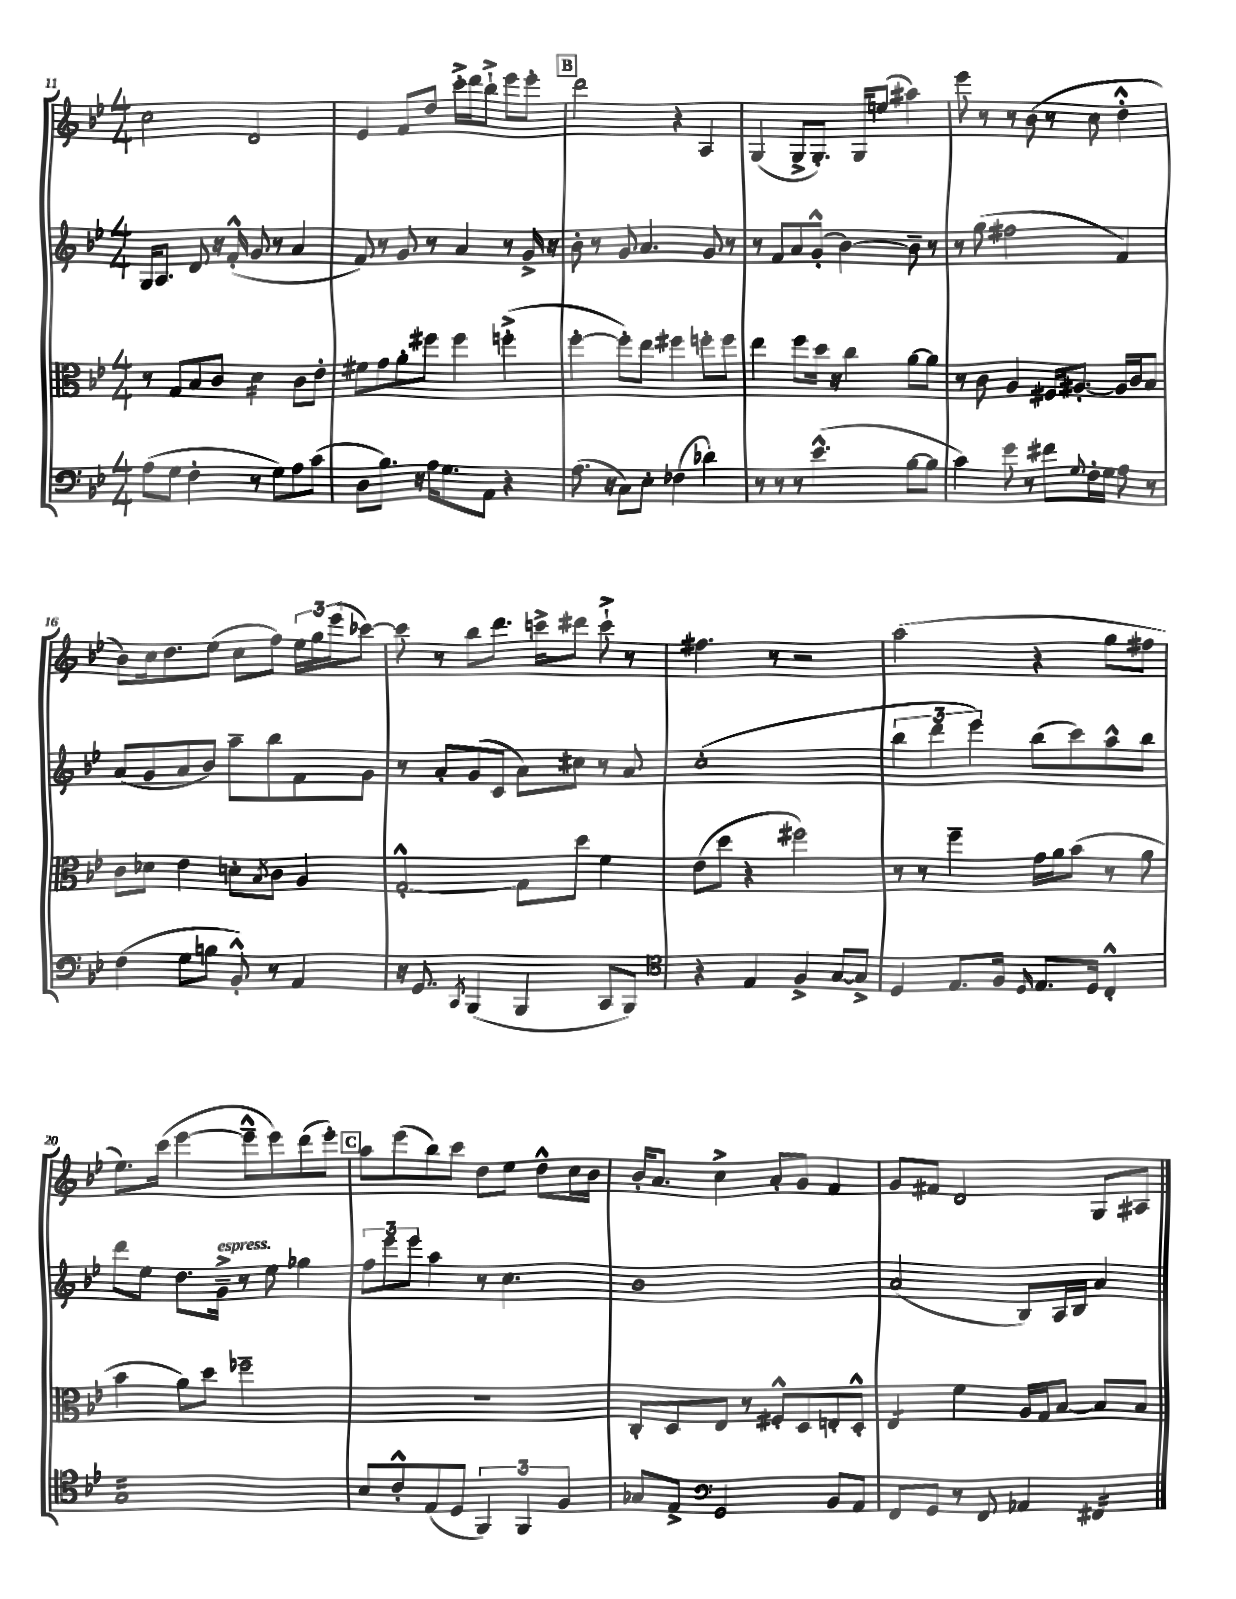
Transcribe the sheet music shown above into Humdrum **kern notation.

**kern	**kern	**kern	**kern
*staff4	*staff3	*staff2	*staff1
*clefF4	*clefC3	*clefG2	*clefG2
*k[b-e-]	*k[b-e-]	*k[b-e-]	*k[b-e-]
*M4/4	*M4/4	*M4/4	*M4/4
(8A	8r	16G	2cc
.	.	8.A	.
8G	8G	.	.
4F'	8B-	8d	.
.	8c	16r	.
.	.	(16f'^^	.
8r	4d	8g	2d
8G)	.	8r	.
8A	8c	4a	.
(8c	8e-'	.	.
=	=	=	=
8D	8f#	8f)	4e-
8.B-)	8g	8r	.
.	8a'	8g	8f
16r	.	.	.
16A	8ff#	8r	8dd
8.G	.	.	.
.	4ff#	4a	16ccc'^
.	.	.	16ddd
8AA	.	.	8bb-`^
4r	(4ff'^	8r	8eee-
.	.	16g^	8eee-'
.	.	16r	.
=	=	=	=
(8.A	[4ff'	8b-'	2ddd
.	.	8r	.
16r	.	.	.
8C)	8ff'])	8g	.
8E-'	8ee-	4.a	.
(4F-	4ff#	.	4r
4d-)	8ff'	8g	4A
.	8ff	8r	.
=	=	=	=
8r	4ee-	8r	(4G
8r	.	8f	.
8r	8ff	8a	8G^
(4.e-^^	16dd	(8g'^^	8.G')
.	16r	.	.
.	4cc	[4b-)	.
.	.	.	16G
.	.	.	(8ee
[8B-	[8a	8b-~]	4aa#)
8B-]	8a]	8r	.
=	=	=	=
4c)	8r	8r	8eee-
.	8c	(8gg	8r
8g	4A	2ff#	8r
8r	.	.	(8b-
8f#	16F#	.	8r
.	[8.A#'	.	.
8qqG	.	.	.
16F'	.	.	8cc
16G	.	.	.
8A	16A#]	4f)	4dd'^^
.	16c	.	.
8r	8B-	.	.
=	=	=	=
(4F	8c	(8a	8b-)
.	8d-	8g	16cc
.	.	.	8.dd
8G	4e-	8a	.
8B	.	8b-)	(8ee-
8BB-'^^)	8d'	8aa~	8cc
.	8qB-	.	.
8r	8c	8bb-	8ff)
4AA	4A	8f	24ee-
.	.	.	24gg
.	.	.	(24eee-
.	.	8g	[8ccc-)
=	=	=	=
16r	[2G'^^	8r	8ccc-]
8.GG	.	.	.
.	.	8a'	8r
8qCC	.	.	.
(4BBB-	.	(8g	8bb-
.	.	8c	8.ddd
4BBB-	8G]	8a)	.
.	.	.	16ccc^
.	8dd	8cc#	8ddd#
8CC	4f	8r	8ccc`^
8BBB-)	.	8a	8r
=	=	=	=
*clefC4	*	*	*
4r	(8e-	(1cc'	4.ff#
.	8dd	.	.
4E-	4r	.	.
.	.	.	8r
4F^	2ff#)	.	2r
[8G	.	.	.
8G^]	.	.	.
=	=	=	=
4D	8r	6bb-	(2aa
.	8r	.	.
.	.	6ddd	.
8.E-	4ff~	.	.
.	.	6eee-)	.
16F	.	.	.
16qqD	.	.	.
8.E-	16g	(8bb-	4r
.	16a	.	.
.	(8b-	8ccc)	.
16D	.	.	.
4C'^^	8r	8aa^^	8gg
.	8a	8bb-	8ff#
=	=	=	=
1G	4b-	8ddd	8.ee-)
.	.	8ee-	.
.	.	.	(16ccc
.	8a)	8.dd	[4eee-
.	8dd	.	.
.	.	16g~^	.
.	2ff-~	8r	8eee-~^^]
.	.	8ee-	8eee-)
.	.	4gg-	(8ddd
.	.	.	8eee-')
=	=	=	=
8B-	1r	12ff	8aa
.	.	12eee-	.
8c'^^	.	.	(8eee-
.	.	12eee-	.
(8E-	.	4aa	8bb-)
8D	.	.	8ccc
6FF)	.	8r	8dd
.	.	4.cc	8ee-
6FF	.	.	.
.	.	.	8dd^^
6F	.	.	.
.	.	.	16cc
.	.	.	16b-
=	=	=	=
8G-	8C'	1b-	16b-'
.	.	.	8.a
8E-^	8D	.	.
*clefF4	*	*	*
2GG	8E-	.	4cc^
.	8r	.	.
.	8F#'^^	.	8a'
.	8D	.	8g
8BB-	8E'	.	4f
8AA	8D'^^	.	.
=	=	=	=
8FF	4E-	(2a	8g
8GG	.	.	8f#
8r	4f	.	2d
8FF	.	.	.
4AA-	16A	8B-)	.
.	16G	.	.
.	[8B-	16A	.
.	.	16B-	.
4FF#	8B-]	4a	8G
.	8B-	.	8A#
==	==	==	==
*-	*-	*-	*-
